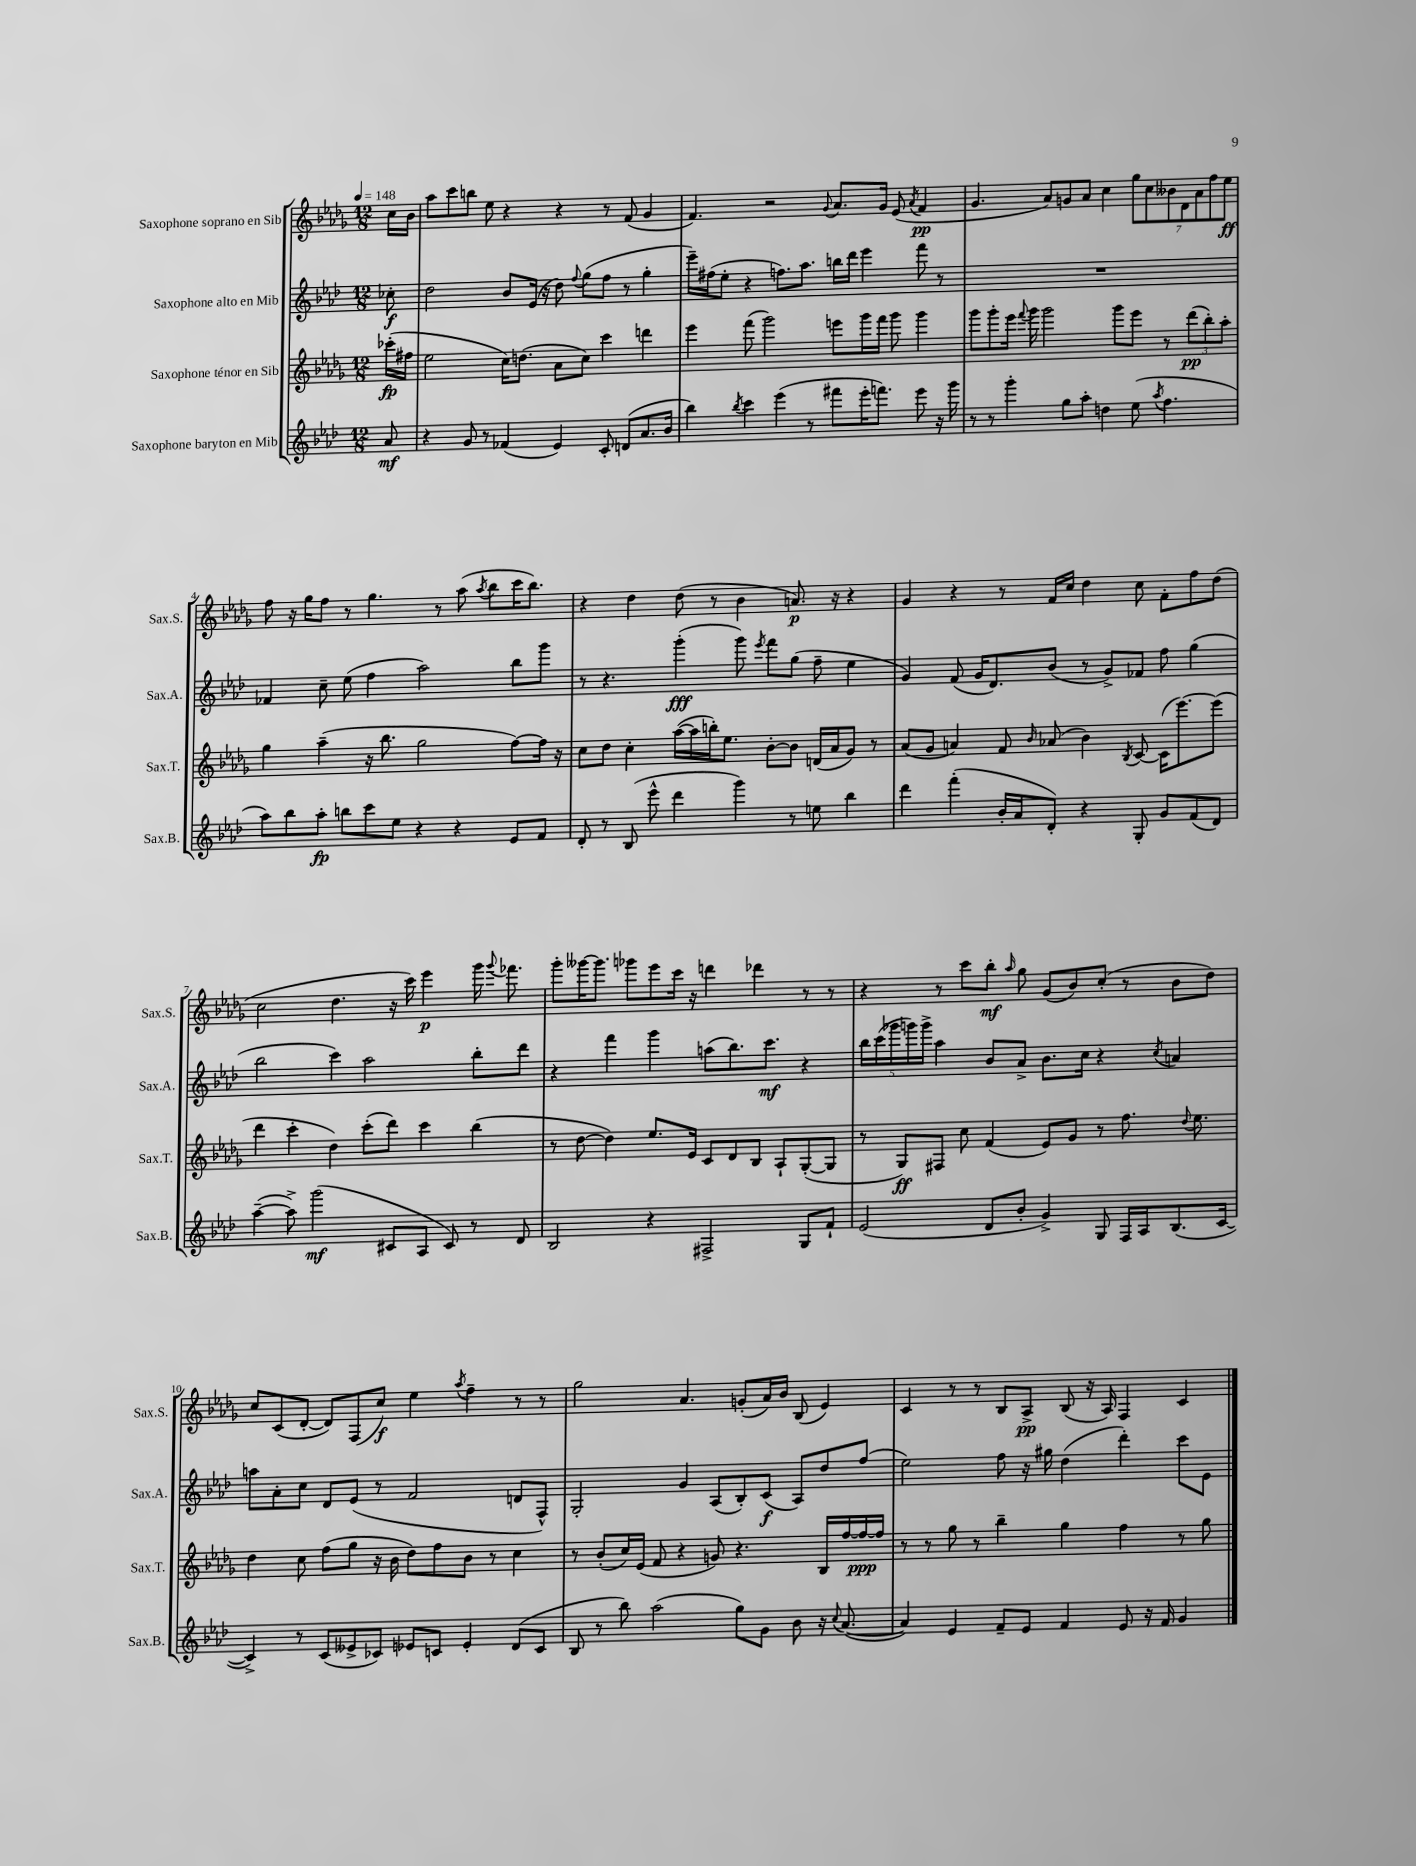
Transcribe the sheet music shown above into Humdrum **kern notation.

**kern	**kern	**kern	**kern
*staff4	*staff3	*staff2	*staff1
*clefG2	*clefG2	*clefG2	*clefG2
*k[b-e-a-d-]	*k[b-e-a-d-g-]	*k[b-e-a-d-]	*k[b-e-a-d-g-]
*M12/8	*M12/8	*M12/8	*M12/8
*MM148	*MM148	*MM148	*MM148
8a-	(16ccc-'	8cc-'	16cc
.	16ff#	.	16b-
=	=	=	=
4r	2ee-	2dd-	8aa-
.	.	.	8ccc
8g	.	.	8bb
8r	.	.	8ee-
(4f-	16cc)	8b-	4r
.	(8.dd	.	.
.	.	(16e-	.
.	.	16r	.
4e-)	8a-	8dd-)	4r
.	.	8qqff	.
.	8cc)	(8gg	.
8c'	4ccc	8ff	8r
(8d	.	8r	(8f
8.a-	4ddd	4gg'	4g-
16b-	.	.	.
=	=	=	=
4bb-)	4eee-	16eee-~)	4.f)
.	.	(16ff#	.
.	.	8ee-'	.
8qbb-	.	.	.
4ccc	(8fff	4r	.
.	2ggg-)	.	2r
(4eee-	.	8.ff)	.
.	.	8.aa-	.
8r	.	.	.
.	.	.	8qqg-
8fff#	8eee	16bb	8.a-
.	.	16ddd-	.
16eee-'	16ggg-	4eee-	.
8.fff)	16fff	.	16g-
.	8ggg-	.	(8e-
.	.	.	8qa-
8eee-	4ggg-	8fff	4f
16r	.	8r	.
16ggg	.	.	.
=	=	=	=
8r	8ggg-	1.r	4.g-
8r	8ggg-'	.	.
4ggg'	16eee-	.	.
.	8qqfff	.	.
.	16ggg-	.	.
.	2ggg-	.	8a-)
8gg	.	.	8g
8aa-'	.	.	8a-
4dd	.	.	4cc
.	8ggg-	.	.
(8ee-	8eee-	.	14gg-
.	.	.	14cc
8qaa-	.	.	.
4.ff	8r	.	.
.	.	.	14b--
.	.	.	14d-
.	(12ddd-	.	.
.	.	.	14a-
.	12bb-')	.	.
.	.	.	14ff
.	12aa-'	.	.
.	.	.	14ee-
=	=	=	=
8aa-)	4gg-	4f-	8ff
8bb-	.	.	16r
.	.	.	16gg-
8aa-'	(4aa-~	8cc~	8ff
8bb	.	(8ee-	8r
8ccc	16r	4ff	4.gg-
.	8.bb-	.	.
8ee-	.	.	.
4r	2gg-	2aa-)	.
.	.	.	8r
4r	.	.	(8aa-
.	.	.	8qaa-
.	.	.	8bb-
8e-	[8ff)	8bb-	16ccc
.	.	.	8.bb-)
8f	16ff]	8ggg	.
.	16r	.	.
=	=	=	=
8d-'	8cc	8r	4r
8r	8dd-	4.r	.
(8B-	4cc'	.	4dd-
8eee-^^	.	.	.
4ddd-	([16aa-	(4ggg'	(8dd-
.	16aa-]	.	.
.	16bb')	.	8r
.	8.ee-	.	.
4ggg)	.	8ggg)	4b-
.	.	8qeee-	.
.	[8b-'	8fff	.
8r	8b-]	(8gg	8.a)
8ee	(16d	8ff~	.
.	16a-	.	16r
4bb-	8g-)	4ee-	4r
.	8r	.	.
=	=	=	=
4ddd-	(8a-	4g)	4g-
.	8g-	.	.
(4fff'	4a)	(8f	4r
.	.	16g	.
.	.	8.d-)	.
16b-'	8f	.	8r
16a-	.	.	.
.	16qqb-	.	.
8d-')	(8a-	(8b-	16f
.	.	.	16cc
4r	4b-)	8r	4dd-
.	.	8g^)	.
.	8qB-	.	.
8G'	[8c	8f-	8cc
8g	(16c]	8ff	8f'
.	[8.eee-)	.	.
(8f	.	(4gg	8ff
8d-)	(8eee-]	.	(8dd-
=	=	=	=
([4aa-~	4ddd-	2bb-	2cc
8aa-^])	4ccc'	.	.
(2ggg	.	.	.
.	4dd-)	4ccc)	4.dd-
.	(8ccc'	2aa-	.
8c#	8ddd-)	.	16r
.	.	.	16ccc)
8A-	4ccc	.	4eee-
8c#)	.	.	.
8r	(4bb-	8bb-'	16ggg-
.	.	.	8qqggg-
.	.	.	8.fff-
8d-	.	8ddd-	.
=	=	=	=
2B-	8r	4r	8ggg-'
.	[8dd-	.	[16ggg--
.	.	.	8.ggg--]
.	4dd-])	4fff	.
.	.	.	8ggg-
4r	8.ee-	4ggg	8eee-
.	.	.	16ccc
.	16e-	.	16r
2F#^	8c	(8aa	4ddd
.	8d-	8.bb-)	.
.	8B-	.	4ddd-
.	.	8.ccc	.
.	8A-`	.	.
8G	([8G-'	4r	8r
8f`	8G-]	.	8r
=	=	=	=
(2e-	8r	20bb-	4r
.	.	(20ccc	.
.	.	20ggg-	.
.	8G-)	.	.
.	.	20ggg)	.
.	.	20ggg^	.
.	8F#	4aa-	8r
.	8cc	.	8ccc
8d-	(4f	8b-	8bb-'
.	.	.	16qqaa-
8b-'	.	8a-^	8gg-
4g^)	8e-)	8.b-	(8g-
.	8g-	.	8b-)
.	.	16cc	.
8G	8r	4r	(8cc'
16F	8.ff	.	8r
16A-	.	.	.
.	.	8qcc	.
(8.B-	.	4a	8b-
.	8qqdd-	.	.
.	8.ee-	.	.
.	.	.	8dd-)
[16c	.	.	.
=	=	=	=
4c^])	4dd-	8aa	8cc
.	.	8a-'	(8c
8r	8cc	8cc	[8d-'
(8c	(8ff	8d-	8d-])
8e--^	8gg-	(8e-	(8F
8c-)	16r	8r	8cc)
.	16b-	.	.
8e-	8dd-)	2f	4ee-
8c	8ff	.	.
.	.	.	8qaa-
4e-'	8b-	.	4ff~
.	8r	.	.
(8d-	4cc	8d	8r
8c	.	8F^^)	8r
=	=	=	=
8B-	8r	2G'	2gg-
8r	(8b-'	.	.
8bb-)	16cc)	.	.
.	(16e-	.	.
(2aa-	8f	.	.
.	4r	4g	4.a-
.	8g)	(8A-	.
8gg)	4.r	8B-')	(8g'
8g	.	(8c	16a-)
.	.	.	16b-
8b-	.	8A-)	(8B-
16r	16B-	8dd-	4e-)
8qqcc	.	.	.
([8.a-	[16ff	.	.
.	16ff_	(8ff	.
.	16ff]	.	.
=	=	=	=
4a-])	8r	2ee-)	4c
.	8r	.	.
4e-	8gg-	.	8r
.	8r	.	8r
8f~	4bb-~	8ff	8B-
8e-	.	16r	8A-^
.	.	16gg#	.
4f	4gg-	(4dd-	(8B-
.	.	.	16r
.	.	.	16A-)
8e-	4ff	4ddd-')	4F
16r	.	.	.
16f	.	.	.
4g	8r	8ccc	4c
.	8gg-	8e-	.
==	==	==	==
*-	*-	*-	*-
